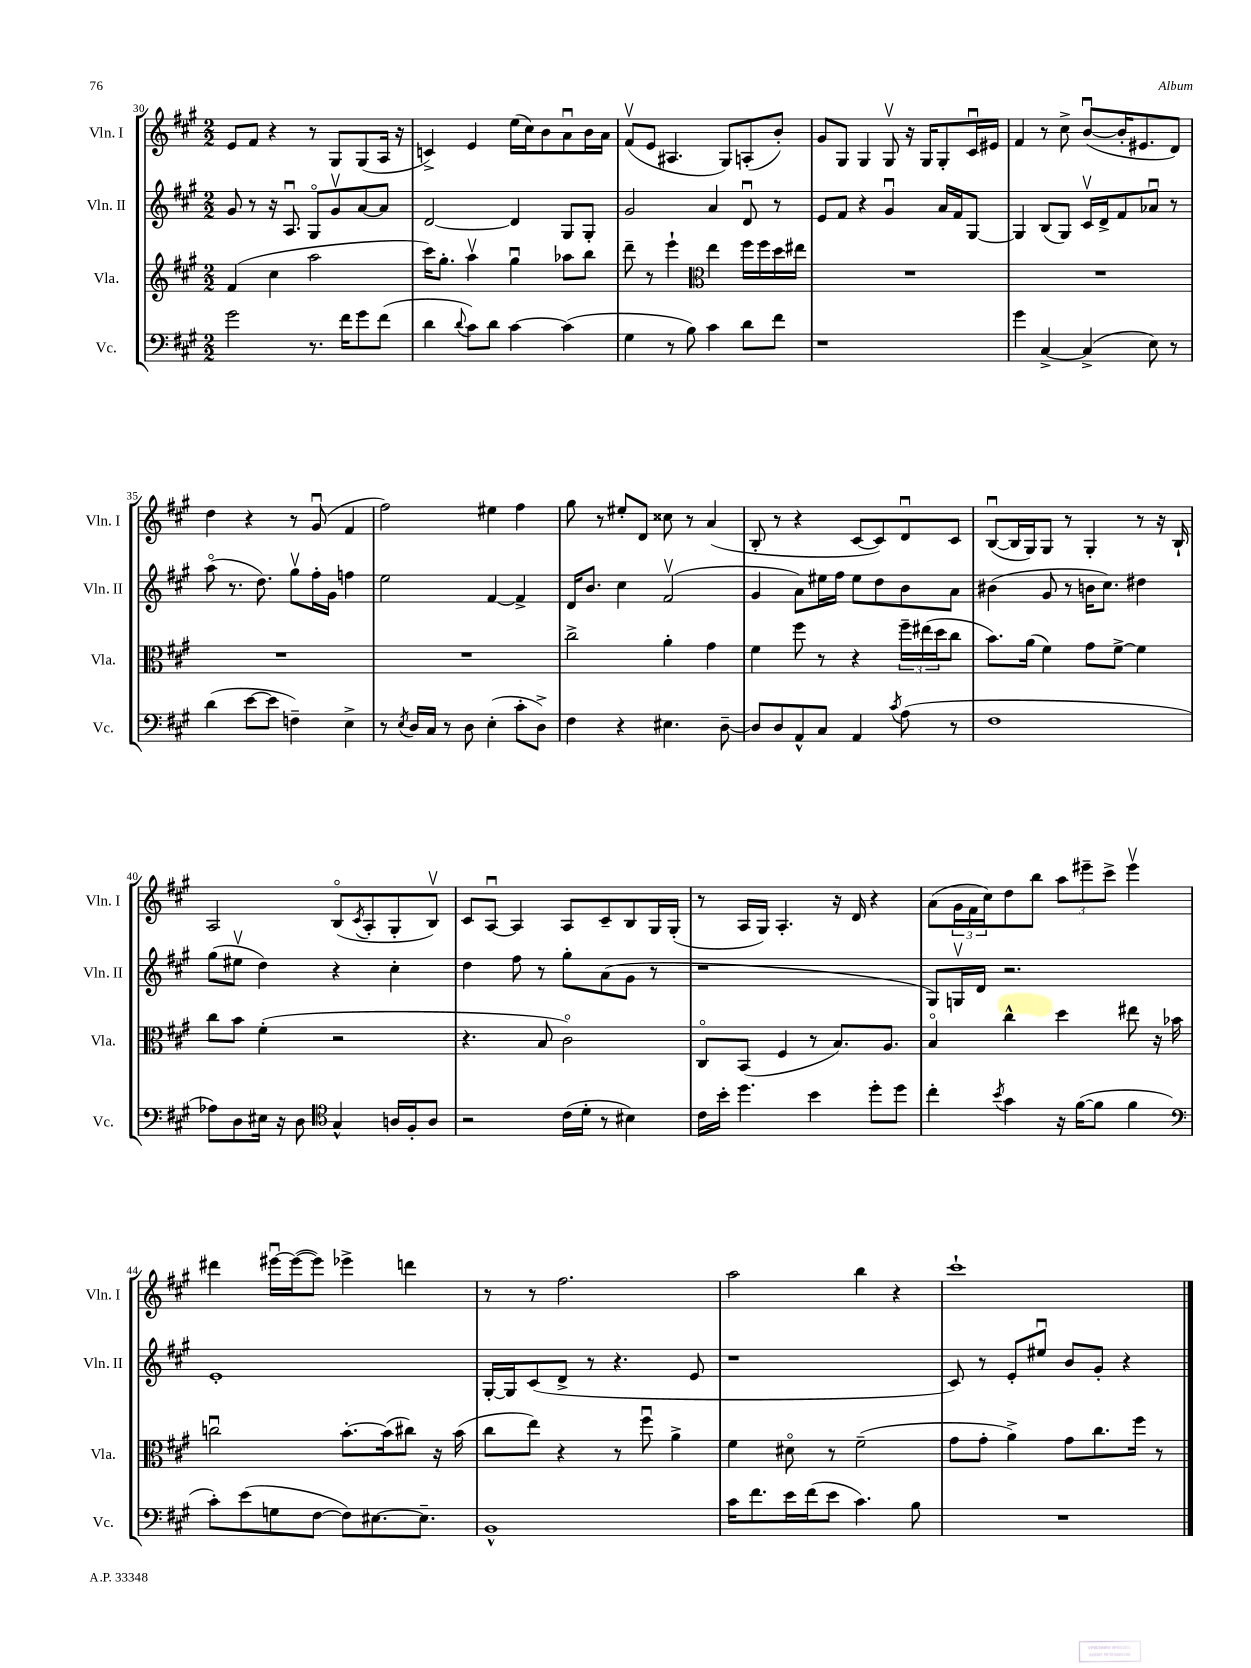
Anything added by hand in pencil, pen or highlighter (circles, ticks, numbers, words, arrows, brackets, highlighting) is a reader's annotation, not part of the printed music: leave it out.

**kern	**kern	**kern	**kern
*part4	*part3	*part2	*part1
*staff4	*staff3	*staff2	*staff1
*I"Vc.	*I"Vla.	*I"Vln. II	*I"Vln. I
*I'Vc.	*I'Vla.	*I'Vln. II	*I'Vln. I
*clefF4	*clefG2	*clefG2	*clefG2
*k[f#c#g#]	*k[f#c#g#]	*k[f#c#g#]	*k[f#c#g#]
*M2/2	*M2/2	*M2/2	*M2/2
=30	=30	=30	=30
2g#\	(4f#/	8g#/	8e/L
.	.	8r	8f#/J
.	4cc#\	16r	4r
.	.	8.Au/	.
8.r	2aa\	8G#/L	8r
.	.	8g#v/	8G#/L
16f#\KL	.	.	.
8g#\	.	[8a/	(8G#/
(8f#\J	.	8a/J]	16A/Jk
.	.	.	16r
=31	=31	=31	=31
4d\	16ccc#\KL)	[2d/	4cn^/)
.	8.gg#'\J	.	.
8qqd/	.	.	.
8c#\L)	4aav\	.	4e/
8d\J	.	.	.
[4c#\	4gg#u\	4d/]	(16ee\LL
.	.	.	16cc#\J)
.	.	.	8b\
(4c#\]	8aa-X\L	8G#/L	8au\
.	8bb\J	8G#'/J	16b\L
.	.	.	16a\JJ
=32	=32	=32	=32
4G#\	8ddd~\	2g#/	(8f#v/L
.	8r	.	8e/J
8r	4eee`\	.	4.A#X/
8B\)	.	.	.
*	*clefC3	*	*
4c#\	4ee\	4a/	.
.	.	.	8G#/L)
8d\L	16ff#\LL	8du/	(8An'/
.	16ff#\	.	.
8f#\J	16dd\	8r	8b'/J)
.	16ee#X\JJ	.	.
=33	=33	=33	=33
1r	1r	8e/L	8g#/L
.	.	8f#/J	8G#/J
.	.	4r	4G#/
.	.	4g#u/	8G#v/
.	.	.	16r
.	.	.	16G#/KL
.	.	16a/LL	8G#'/
.	.	16f#/J	.
.	.	[8G#/J	16c#u/L
.	.	.	16e#X/JJ
=34	=34	=34	=34
4g#\	1r	4G#/]	4f#/
[4C#^/	.	(8B/L	8r
.	.	8G#/J)	8cc#^\
(4C#^/]	.	16c#v/LL	([8bu/L
.	.	16d^/J	.
.	.	8f#/	16b'/K]
.	.	.	8.e#X/
8E\)	.	8a-Xu/J	.
8r	.	8r	8d/J)
!!LO:LB:g=z
=35	=35	=35	=35
(4d\	1r	(8aa\	4dd\
.	.	8.r	.
[8e\L	.	.	4r
.	.	8.dd\)	.
8e\J]	.	.	.
4Fn~\)	.	8gg#v\L	8r
.	.	16ff#'\L	(8g#u/
.	.	16g#\JJ	.
4E^\	.	4ffn\	4f#/
=36	=36	=36	=36
8r	1r	2ee\	2ff#\)
8qE/	.	.	.
16D/LL	.	.	.
16C#/JJ	.	.	.
8r	.	.	.
8D\	.	.	.
(4E'\	.	[4f#/	4ee#X\
8c#'\L	.	4f#^/]	4ff#\
8D^\J)	.	.	.
=37	=37	=37	=37
4F#\	2cc#^\	16d/KL	8gg#\
.	.	8.b/J	.
.	.	.	8r
4r	.	4cc#\	8ee#X'/L
.	.	.	8d/J
4.E#X\	4a'\	(2f#v/	8cc##X\
.	.	.	8r
.	4g#\	.	(4a/
[8D~\	.	.	.
=38	=38	=38	=38
8D/L]	4f#\	4g#/	8B'/
8D/	.	.	8r
8AA^^/	8ff#\	8a\L)	4r
8C#/J	8r	16ee#X\L	.
.	.	16ff#\JJ	.
4AA/	4r	8ee#\L	[8c#/L
.	.	8dd\	8c#/])
8qc#/	.	.	.
(8A\	24ff#~\LL	8b\	8du/
.	(24ee#X\	.	.
.	24dd\J	.	.
8r	8cc#\J	8a\J	8c#/J
=39	=39	=39	=39
1F#	8.b\L)	(4b#X\	([8Bu/L
.	.	.	16B/L]
.	(16a\Jk	.	16G#/J)
.	4f#\)	8g#/	8G#/J
.	.	8r	8r
.	8g#\L	16bn\KL	4G#'/
.	.	8.cc#\J)	.
.	[8f#^\J	.	.
.	4f#\]	4dd#X\	8r
.	.	.	16r
.	.	.	16B`/
!!LO:LB:g=z
=40	=40	=40	=40
8A-X\L)	8cc#\L	(8gg#\L	2A/
8D\	8b\J	8ee#Xv\J	.
16E#X\Jk	(4f#'\	4dd\)	.
16r	.	.	.
8D\	.	.	.
*clefC4	*	*	*
4G#^^/	2r	4r	(8B/L
.	.	.	8qc#/
.	.	.	8A'/
16An/LL	.	4cc#'\	8G#'/
16F#'/J	.	.	.
8A/J	.	.	8Bv/J)
=41	=41	=41	=41
2r	4.r	4dd\	8c#/L
.	.	.	[8Au/J
.	.	8ff#\	4A/]
.	8B/	8r	.
(16c#\LL	2c#\)	8gg#'\L	8A/L
16d'\JJ	.	.	.
8r	.	(8a\	8c#~/
4B#X\)	.	8g#\J	8B/
.	.	8r	16G#/L
.	.	.	(16G#'/JJ
=42	=42	=42	=42
16c#\LL	8C#/L	1r	8r
16b'\JJ	.	.	.
4.dd\	(8BB/J	.	16A/LL
.	.	.	16G#/JJ)
.	4F#/	.	4.A'/
4b\	8r	.	.
.	8.B/L)	.	16r
.	.	.	16d/
8dd'\L	.	.	4r
.	8.A/J	.	.
8dd\J	.	.	.
=43	=43	=43	=43
4cc#'\	4B/	8G#/L)	(8a\L
.	.	16Gnv/L	24g#\L
.	.	.	24f#\
.	.	16d/JJ	.
.	.	.	24cc#\J)
8qb/	.	.	.
4g#\	4cc#^^\	2.r	8dd\
.	.	.	8bb\J
16r	4dd\	.	12aa\L
([16f#\KL	.	.	.
.	.	.	12eee#X~\
8f#\J]	.	.	.
.	.	.	12ccc#^\J
4f#\	8ee#X\	.	4eee#v\
.	16r	.	.
.	16b-X\	.	.
!!LO:LB:g=z
=44	=44	=44	=44
*clefF4	*	*	*
8c#'\L)	2ccnu\	1e'	4ddd#X\
(8e\	.	.	.
8Gn\	.	.	[16eee#Xu\LL
.	.	.	(16eee#\J_
[8F#\J	.	.	8eee#\J])
8F#\L])	[8.b'\L	.	4eee-X^\
[8.E#X\	.	.	.
.	(16b\k]	.	.
.	8cc#X\J)	.	4dddn\
8.E#~\J]	.	.	.
.	16r	.	.
.	(16b\	.	.
=45	=45	=45	=45
1BB^^	8cc#\L	[16G#'/LL	8r
.	.	16G#/J]	.
.	8ee\J)	(8c#/	8r
.	4r	8d^/J	2.ff#\
.	.	8r	.
.	8r	4.r	.
.	8ff#u\	.	.
.	4a^\	.	.
.	.	8e/	.
=46	=46	=46	=46
16c#\KL	4f#\	1r	2aa\
8.f#\	.	.	.
16e\L	8d#X\	.	.
(16f#\J	.	.	.
8e\J	8r	.	.
4.c#\)	(2f#~\	.	4bb\
.	.	.	4r
8B\	.	.	.
=47	=47	=47	=47
1r	8g#\L	8c#/)	1ccc#`
.	8g#'\J	8r	.
.	4a^\)	8e'/L	.
.	.	8ee#Xu/J	.
.	8g#\L	8b/L	.
.	8.cc#\	8g#'/J	.
.	.	4r	.
.	16ff#\Jk	.	.
.	8r	.	.
==	==	==	==
*-	*-	*-	*-
